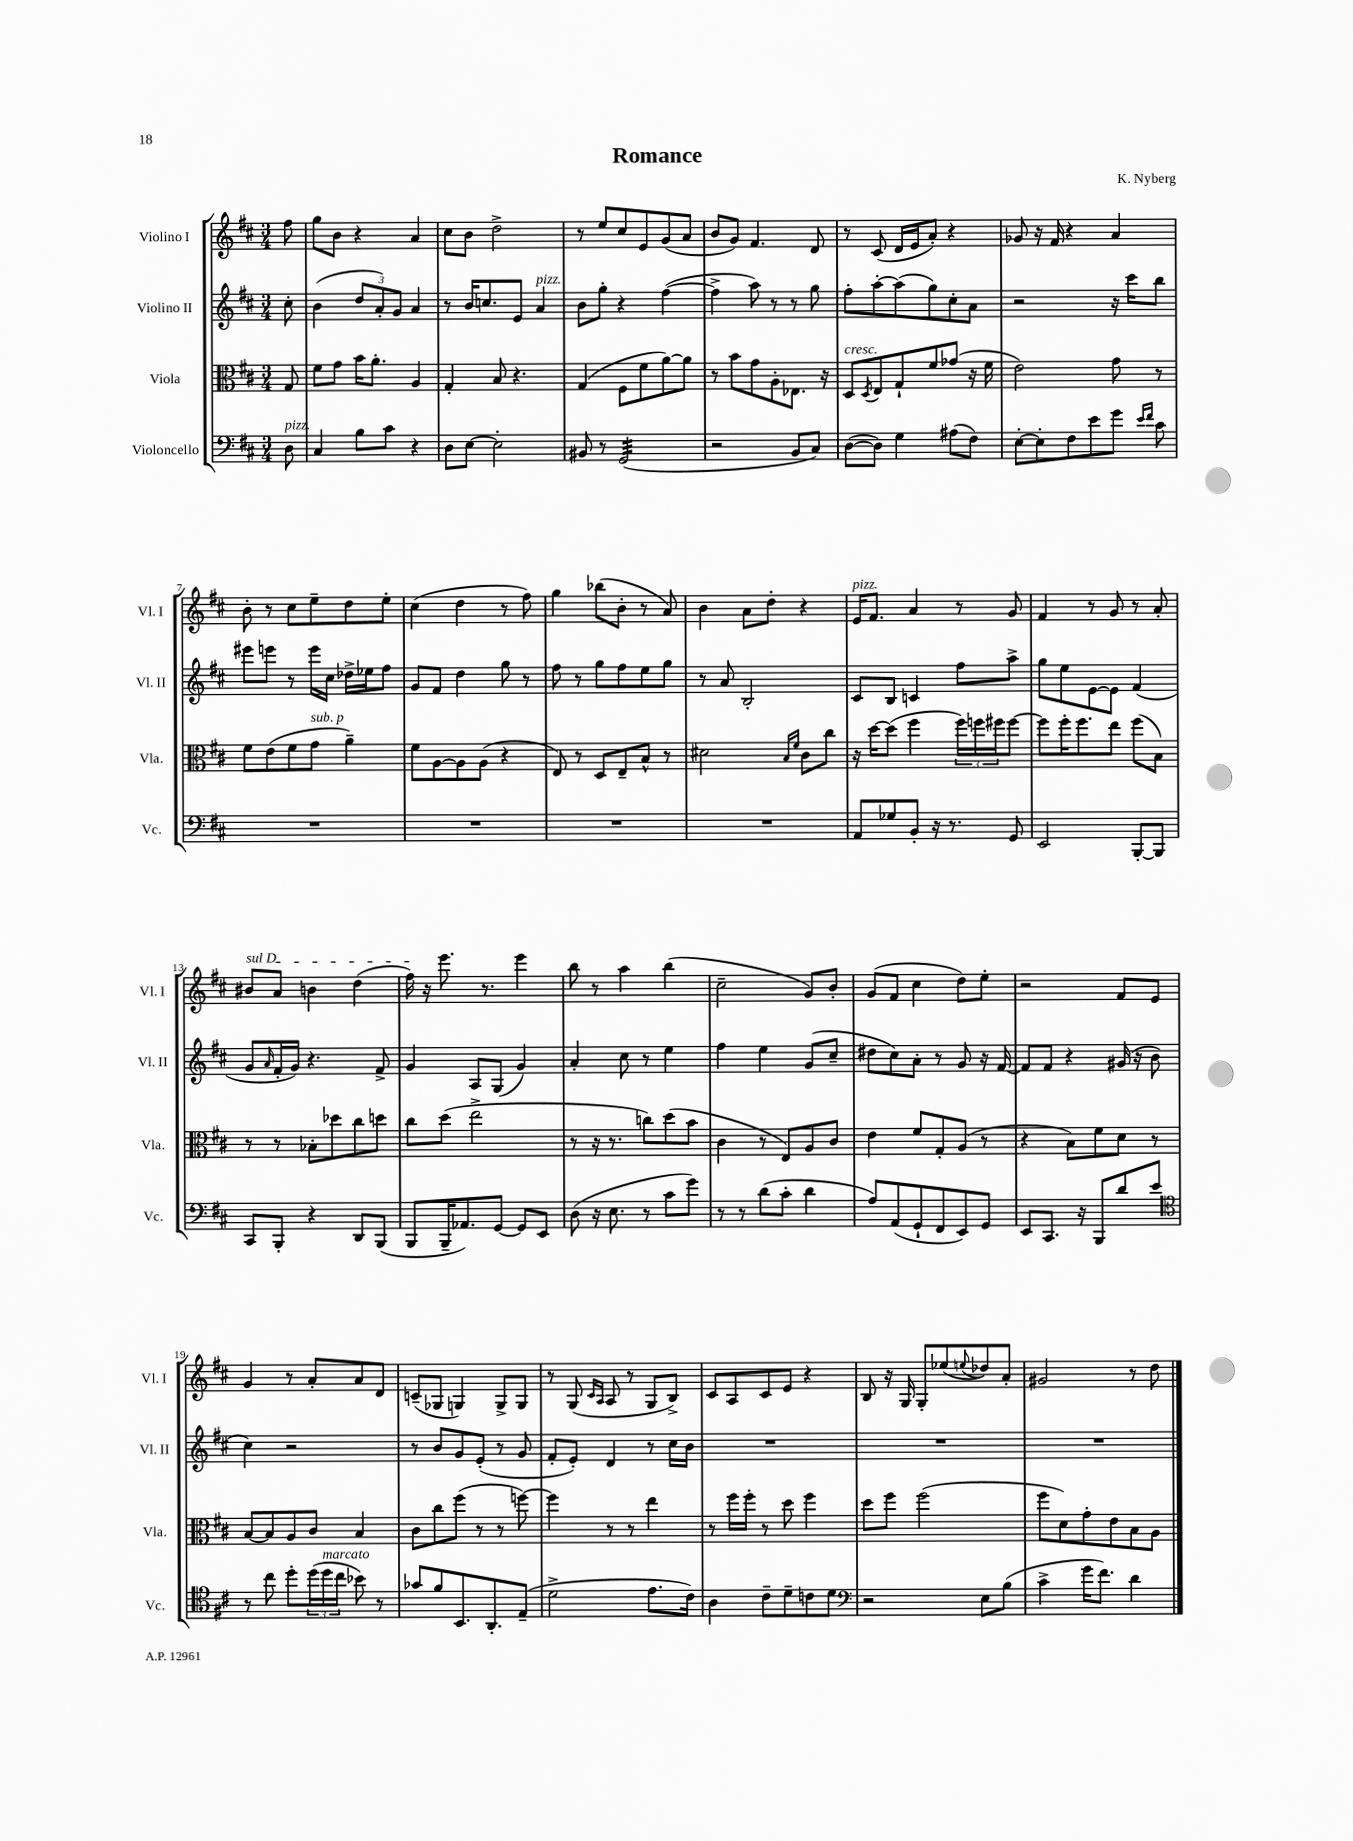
\header { title = "Romance" composer = "K. Nyberg" }
<<
\new StaffGroup <<
\new Staff = "s0" \with { instrumentName = "Violino I" shortInstrumentName = "Vl. I" } {
    \clef treble \key d \major \numericTimeSignature \time 3/4 \partial 8
    fis''8 |
    g''8 b'8 r4 a'4 |
    cis''8 b'8 d''2-> |
    r8 e''8 cis''8 e'8 g'8( a'8 |
    b'8 g'8) fis'4. d'8 |
    r8 cis'8( d'16 e'16 a'8-.) r4 |
    ges'8 r16 fis'16 r4 a'4 |
    b'8-. r8 cis''8 e''8-- d''8 e''8-. |
    cis''4( d''4 r8 fis''8) |
    g''4 bes''8( b'8-. r8 a'8) |
    b'4 a'8 d''8-. r4 |
    e'16^\markup { \italic "pizz." } fis'8. a'4 r8 g'8 |
    fis'4 r8 g'8 r8 a'8-. |
    \once \override TextSpanner.bound-details.left.text = \markup { \italic "sul D" } bis'8\startTextSpan a'8 b'4 d''4( |
    fis''16\stopTextSpan) r16 e'''8. r8. e'''4 |
    b''8 r8 a''4 b''4( |
    cis''2-- g'8) b'8-. |
    g'8( fis'8 cis''4 d''8) e''8-. |
    r2 fis'8 e'8 |
    g'4 r8 a'8-. a'8 d'8 |
    c'8--( ges8 g4) g8-> g8 |
    r8 g8( \grace { cis'16 a16 } a8 r8 g8 b8->) |
    cis'8 a8 cis'8 e'8 r4 |
    b8 r16 g16 g8-. ees''8( \appoggiatura { e''8 } des''8) a'8-. |
    gis'2 r8 d''8 \bar "|." |
}
\new Staff = "s1" \with { instrumentName = "Violino II" shortInstrumentName = "Vl. II" } {
    \clef treble \key d \major \numericTimeSignature \time 3/4 \partial 8
    cis''8-. |
    b'4( \tuplet 3/2 { d''8 a'8-.) g'8 } a'4 |
    r8 b'16 c''8. e'8 a'4^\markup { \italic "pizz." } |
    b'8 g''8-. r4 fis''4~( |
    fis''4-> a''8) r8 r8 g''8 |
    fis''8-. a''8~-. a''8( g''8) cis''8-. a'8 |
    r2 r16 cis'''16 b''8 |
    eis'''8 e'''8 r8 e'''16 cis''16 des''16-> ees''16 fis''8 |
    g'8 fis'8 d''4 g''8 r8 |
    fis''8 r8 g''8 fis''8 e''8 g''8 |
    r8 a'8 b2-. |
    cis'8 b8 c'4 fis''8 a''8-> |
    g''8 e''8 e'8~ e'8 fis'4( |
    g'8 \grace { a'16 } fis'16-. g'16) r4. fis'8-> |
    g'4 a8 g8( g'4) |
    a'4-. cis''8 r8 e''4 |
    fis''4 e''4 g'8( cis''8-- |
    dis''8 cis''8) a'8-. r8 g'8 r16 fis'16~ |
    fis'8 fis'8 r4 gis'16( r16 b'8 |
    cis''4) r2 |
    r8 b'8 g'8 e'8-.( r8 g'8 |
    fis'8-. e'8-.) d'4 r8 cis''16 b'16 |
    R2. |
    R2. |
    R2. \bar "|." |
}
\new Staff = "s2" \with { instrumentName = "Viola" shortInstrumentName = "Vla." } {
    \clef alto \key d \major \numericTimeSignature \time 3/4 \partial 8
    g8 |
    fis'8 g'8 b'16 a'8.-. a4 |
    g4-. b8 r4. |
    g4( fis8 fis'8 a'8~) a'8 |
    r8 b'8 g'8 a8-. ees8. r16 |
    d8^\markup { \italic "cresc." } \acciaccatura { d8 } e8 g8-! fis'8 ges'8( r16 fis'16 |
    e'2) g'8 r8 |
    fis'8 e'8( fis'8 g'8^\markup { \italic "sub. p" } a'4--) |
    fis'8 a8~ a8 a8( r4 |
    e8) r8 d8 e8-- b8-^ r8 |
    dis'2 \grace { b16 fis'16 } cis'8 cis''8 |
    r16 d''16~ d''8( fis''4 \tuplet 3/2 { fis''16) f''16 fis''16 } fis''8~ |
    fis''8 fis''16-. fis''8. e''8 fis''8( b8) |
    r8 r8 bes8-. des''8 cis''8 d''8 |
    cis''8 d''8( e''2-> |
    r8 r16 r8. c''8) d''8( b'8 |
    cis'4 r8 e8) a8 cis'8 |
    e'4 fis'8 g8-. a8( r8 |
    r4 b8) fis'8 d'8 r8 |
    b8~ b8 a8 cis'8 b4 |
    cis'8 cis''8 fis''8( r8 r8 f''8~) |
    f''4 r8 r8 e''4 |
    r8 fis''16 fis''16-. r8 d''8 fis''4 |
    d''8 fis''8 fis''2( |
    fis''8 d'8) g'8-. e'8 b8 a8 \bar "|." |
}
\new Staff = "s3" \with { instrumentName = "Violoncello" shortInstrumentName = "Vc." } {
    \clef bass \key d \major \numericTimeSignature \time 3/4 \partial 8
    d8^\markup { \italic "pizz." } |
    cis4 b8 cis'8 r4 |
    d8 e8~ e2-. |
    bis,8 r8 g,2:32( |
    r2 b,8 cis8) |
    d8~( d8) g4 ais8( fis8) |
    e8~-. e8-. fis8 e'8 g'8 \grace { e'16 fis'16 } cis'8 |
    R2. |
    R2. |
    R2. |
    R2. |
    a,8 ges8 b,8-. r16 r8. g,8 |
    e,2 b,,8~-. b,,8 |
    cis,8 b,,8-. r4 d,8 b,,8( |
    b,,8 b,,16-- aes,8.) g,8~ g,8 e,8 |
    d8( r16 e8. r8 cis'8 g'8) |
    r8 r8 d'8( cis'8-. d'4 |
    a8) a,8( g,8-! fis,8 e,8) g,8 |
    e,8 cis,8. r16 b,,8 d'8 e'8 |
    \clef tenor r8 cis''8 d''8-. \tuplet 3/2 { d''16( d''16^\markup { \italic "marcato" } cis''16 } bes'8) r8 |
    ges'8 fis'8 b,8. a,8.-. e8--( |
    d'2-> e'8. cis'16) |
    a4 cis'8-- d'8-- c'8 d'8 |
    \clef bass r2 e8 b8( |
    cis'4-> g'16 fis'8.) d'4 \bar "|." |
}
>>
>>
